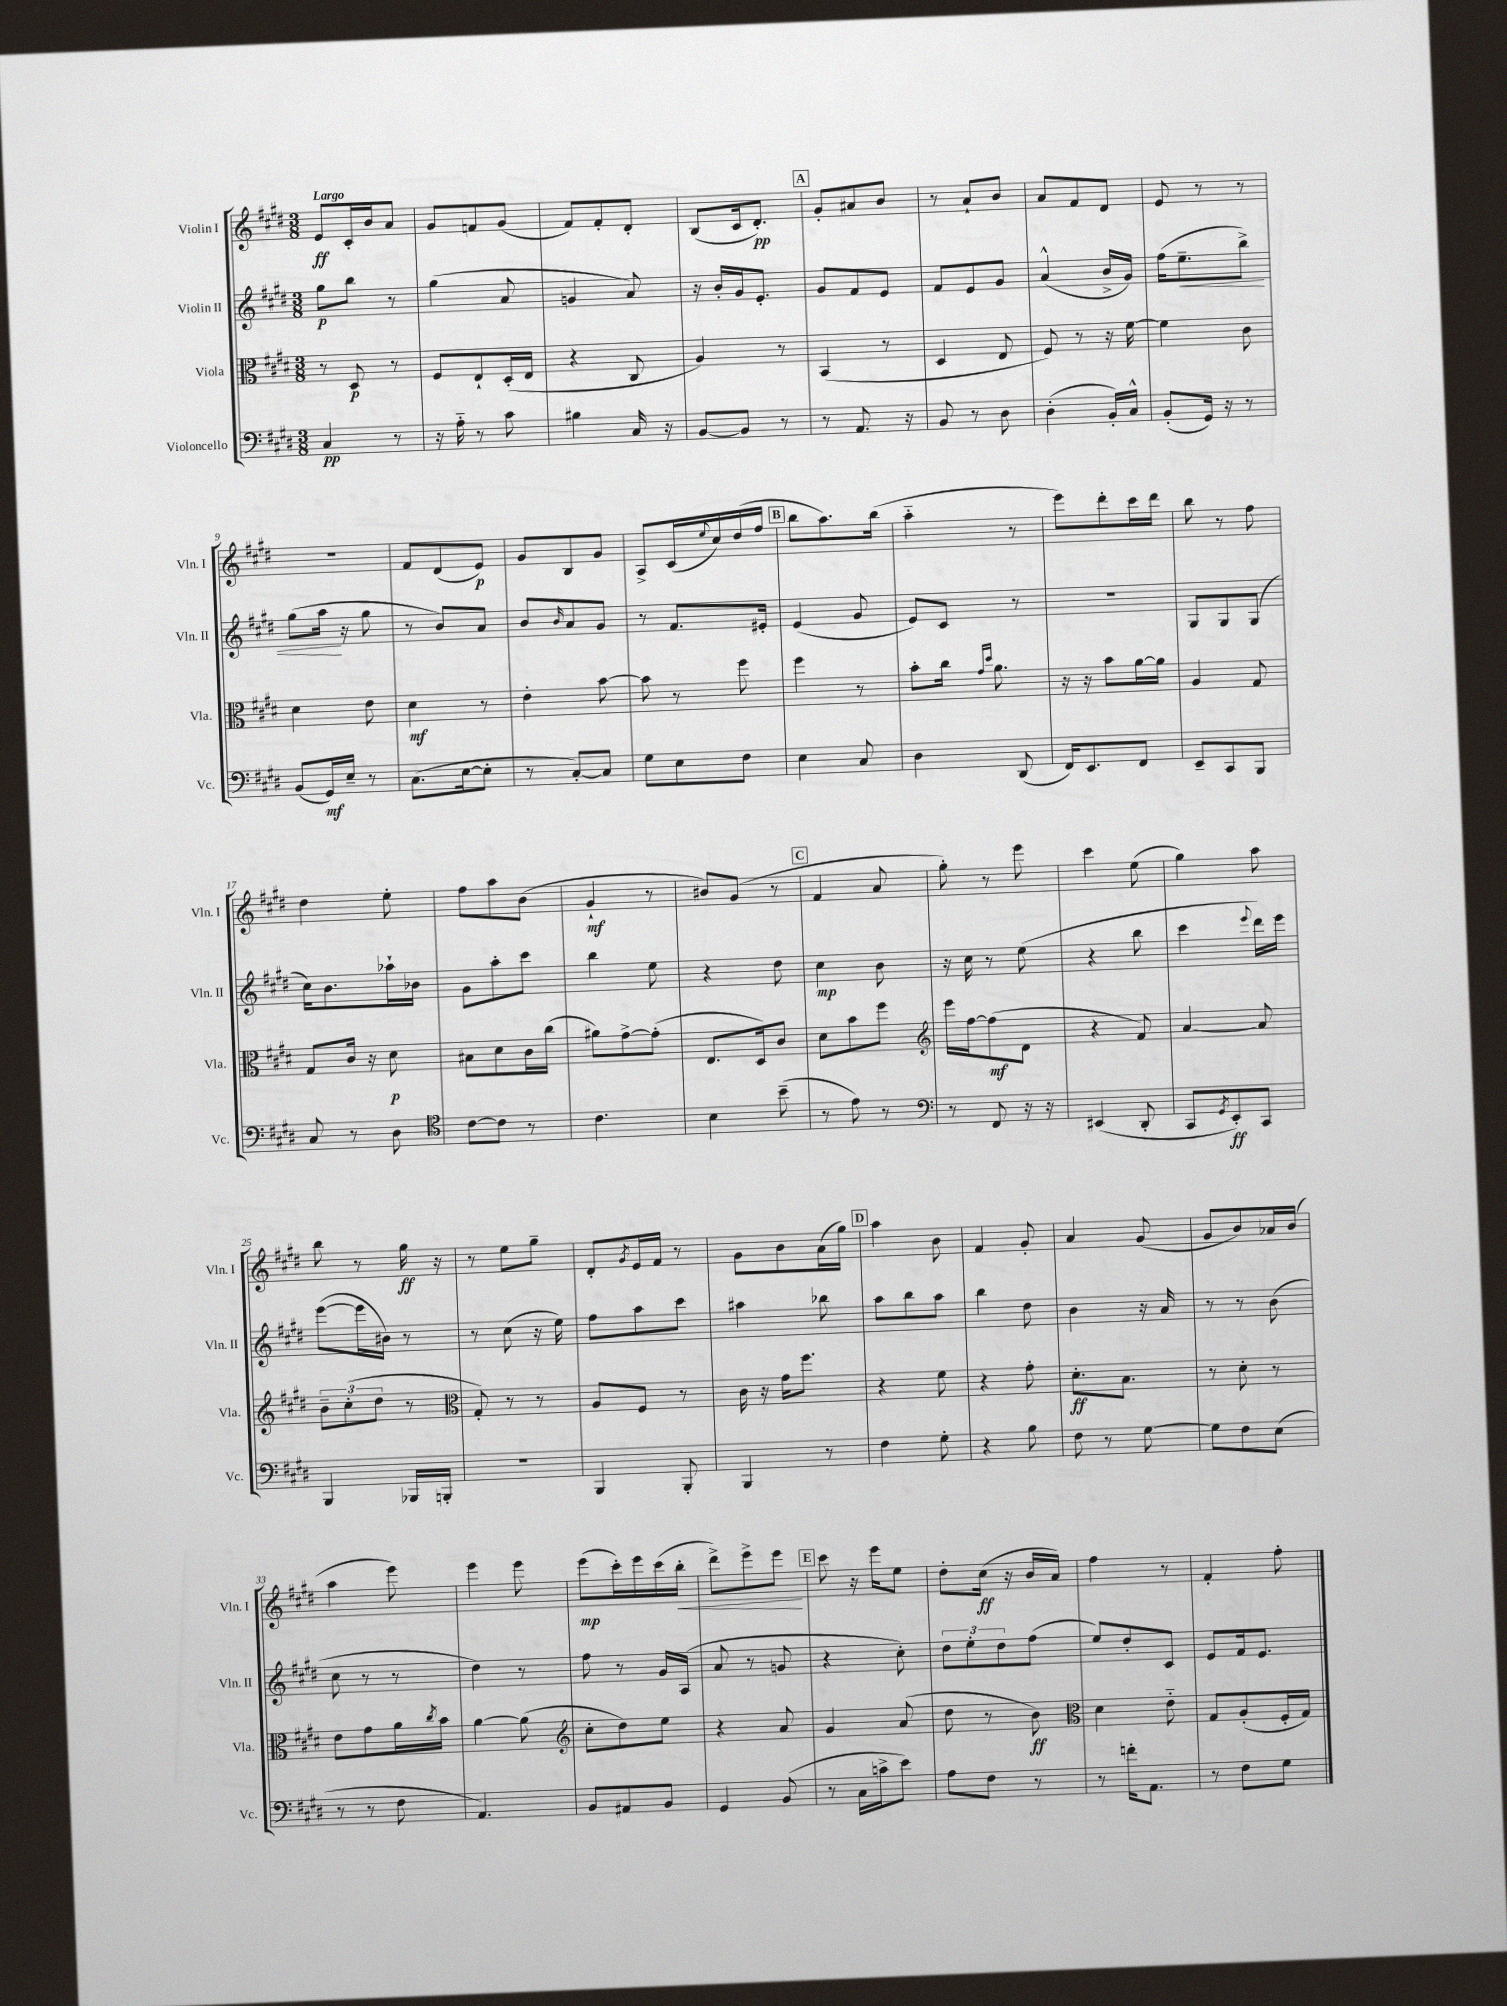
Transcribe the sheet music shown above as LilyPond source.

<<
\new StaffGroup <<
\new Staff = "s0" \with { instrumentName = "Violin I" shortInstrumentName = "Vln. I" } {
    \clef treble \key e \major \numericTimeSignature \time 3/8 \tempo "Largo"
    e'8\ff cis'16-. b'16 a'8 |
    gis'8 f'8 gis'8( |
    fis'8) fis'8-. dis'8-. |
    b8( cis'16 dis'8.-.\pp) |
    \mark \markup { \box "A" } gis'8-. ais'8 b'8 |
    r8 a'8-! b'8 |
    a'8 fis'8 dis'8 |
    e'8 r8 r8 |
    R4. |
    fis'8 dis'8( e'8\p) |
    gis'8 b8 gis'8 |
    a8-> cis'16( \appoggiatura { e''8 } cis''16) dis''16( fis''16 |
    \mark \markup { \box "B" } b''8 a''8.) b''16( |
    a''4-_ r8 |
    e'''8) dis'''8-. cis'''16 dis'''16 |
    b''8 r8 fis''8 |
    dis''4 e''8-. |
    fis''8 a''8 b'8( |
    gis'4-!\mf r8 |
    bis'8) gis'8( r8 |
    \mark \markup { \box "C" } fis'4 a'8 |
    gis''8-.) r8 e'''8 |
    cis'''4 e''8( |
    gis''4) a''8 |
    b''8 r8 gis''16\ff r16 |
    r8 e''8 gis''8-- |
    dis'8-. \acciaccatura { gis'8 } e'16 fis'16 r8 |
    gis'8 b'8 a'16( gis''16) |
    \mark \markup { \box "D" } a''4 b'8 |
    fis'4 gis'8-. |
    a'4 gis'8( |
    gis'8 b'8) aes'16 b'16( |
    a''4 e'''8) |
    e'''4 e'''8 |
    e'''8\mp( cis'''16-.) e'''16 cis'''16( b''16-.\< |
    dis'''8->) e'''8-> e'''8\! |
    \mark \markup { \box "E" } cis'''8 r16 e'''16 e''8 |
    dis''8-. cis''16\ff( r16 b'16 a'16) |
    fis''4 r8 |
    fis'4-. fis''8-. \bar "|." |
}
\new Staff = "s1" \with { instrumentName = "Violin II" shortInstrumentName = "Vln. II" } {
    \clef treble \key e \major \numericTimeSignature \time 3/8
    gis''8\p b''8 r8 |
    gis''4( a'8 |
    g'4 a'8) |
    r16 b'16-. gis'16 e'8.-. |
    \mark \markup { \box "A" } gis'8 fis'8 e'8 |
    fis'8 e'8 gis'8 |
    a'4-^( b'16-> gis'16) |
    fis''16( e''8.--\< b''8->) |
    gis''8( a''16\! r16 gis''8 |
    r8 b'8) a'8 |
    b'8 \grace { b'16 } a'8 gis'8 |
    r8 fis'8. eis'16-. |
    \mark \markup { \box "B" } e'4( gis'8 |
    e'8) cis'8 r8 |
    R4. |
    gis8 gis8 gis8( |
    cis''16) b'8. aes''16-! bes'16 |
    gis'8 a''8-. cis'''8 |
    b''4 e''8 |
    r4 dis''8 |
    \mark \markup { \box "C" } cis''4\mp b'8 |
    r16 cis''16 r8 e''8( |
    r4 b''8 |
    cis'''4 \appoggiatura { e'''8 } dis'''16) e'''16 |
    e'''8~( e'''16 bis'16) r8 |
    r8 cis''8( r16 e''16) |
    fis''8 a''8 cis'''8 |
    ais''4 bes''8 |
    \mark \markup { \box "D" } a''8 b''8 a''8 |
    b''4 dis''8 |
    b'4 r16 a'16 |
    r8 r8 b'8( |
    cis''8 r8 r8 |
    dis''4) r8 |
    fis''8 r8 gis'16 a16( |
    a'8 r8 g'8 |
    \mark \markup { \box "E" } r4 cis''8-.) |
    \tuplet 3/2 { dis''8 e''8-. dis''8 } fis''8( |
    e''8) dis''8-. cis'8 |
    e'8 fis'16 e'8. \bar "|." |
}
\new Staff = "s2" \with { instrumentName = "Viola" shortInstrumentName = "Vla." } {
    \clef alto \key e \major \numericTimeSignature \time 3/8
    r8 dis8\p r8 |
    fis8 e8-! dis16-.( e16 |
    r4 cis8 |
    a4) r8 |
    \mark \markup { \box "A" } b,4( r8 |
    dis4 e8 |
    fis8) r8 r16 fis'16~ |
    fis'4 cis'8 |
    dis'4 e'8 |
    dis'4\mf r8 |
    e'4-. b'8~ |
    b'8 r8 fis''8 |
    \mark \markup { \box "B" } fis''4 r8 |
    b'8-. cis''16 \grace { gis'16 dis''16 } a'8. |
    r16 r16 b'8 a'16~ a'16 |
    a4 gis8 |
    gis8 cis'16 r16 dis'8\p |
    bis8 dis'8 cis'16 cis''16( |
    ais'8) gis'8~-> gis'8-.( |
    e8. dis16) cis'8 |
    \mark \markup { \box "C" } dis'8 b'8 fis''8 |
    \clef treble e'''16 fis''16~ fis''8\mf( dis'8 |
    r4 fis'8) |
    a'4~ a'8 |
    \tuplet 3/2 { b'8-- cis''8-.( dis''8 } r8 |
    \clef alto gis8-.) r8 r8 |
    a8 fis8 r8 |
    cis'16 r16 gis'16 fis''8. |
    \mark \markup { \box "D" } r4 fis'8 |
    r4 gis'8-. |
    dis'8.-.\ff b8. |
    r8 dis'8-. r8 |
    e'8 gis'8 a'16 \acciaccatura { cis''8 } b'16 |
    a'4~ a'8( |
    \clef treble cis''8-. dis''8) e''8 |
    r4 a'8 |
    \mark \markup { \box "E" } gis'4 a'8( |
    dis''8 r8 b'8\ff) |
    \clef alto dis'4 e'8-_ |
    gis8 a8-.( fis16-. gis16) \bar "|." |
}
\new Staff = "s3" \with { instrumentName = "Violoncello" shortInstrumentName = "Vc." } {
    \clef bass \key e \major \numericTimeSignature \time 3/8
    cis4\pp r8 |
    r16 a16-_ r8 cis'8 |
    bis4 cis16 r16 |
    b,8~ b,8 r8 |
    \mark \markup { \box "A" } r8 a,8. r16 |
    b,8 r8 dis8 |
    dis4-.( b,16-.) cis16-^ |
    b,8-.( gis,16) r16 r8 |
    b,8( gis,16\mf) e16-- r8 |
    cis8.( e16~ e8-. |
    r8 cis8~-.) cis8 |
    gis8 e8 fis8 |
    \mark \markup { \box "B" } e4 cis8 |
    dis4 dis,8( |
    fis,16) e,8. fis,8 |
    e,8-- cis,8 b,,8 |
    cis8 r8 dis8 |
    \clef tenor cis'8~ cis'8 r8 |
    cis'4. |
    b4 b'8--( |
    \mark \markup { \box "C" } r8 e'8) r8 |
    \clef bass r8 fis,8 r16 r16 |
    eis,4( dis,8-. |
    cis,8 \acciaccatura { gis,8 } e,8-.\ff) cis,8 |
    b,,4 bes,,16 b,,16-. |
    R4. |
    b,,4 b,,8-. |
    b,,4 r8 |
    \mark \markup { \box "D" } fis4 gis8-. |
    r4 b8 |
    fis8 r8 gis8~ |
    gis8 fis8 e8( |
    r8 r8 fis8 |
    a,4.) |
    b,8 ais,8 b,8 |
    gis,4 b,8( |
    \mark \markup { \box "E" } r8 cis16 c'16-> e'8) |
    a8 fis8 r8 |
    r8 f'16-. a,8. |
    r8 fis8 gis8 \bar "|." |
}
>>
>>
